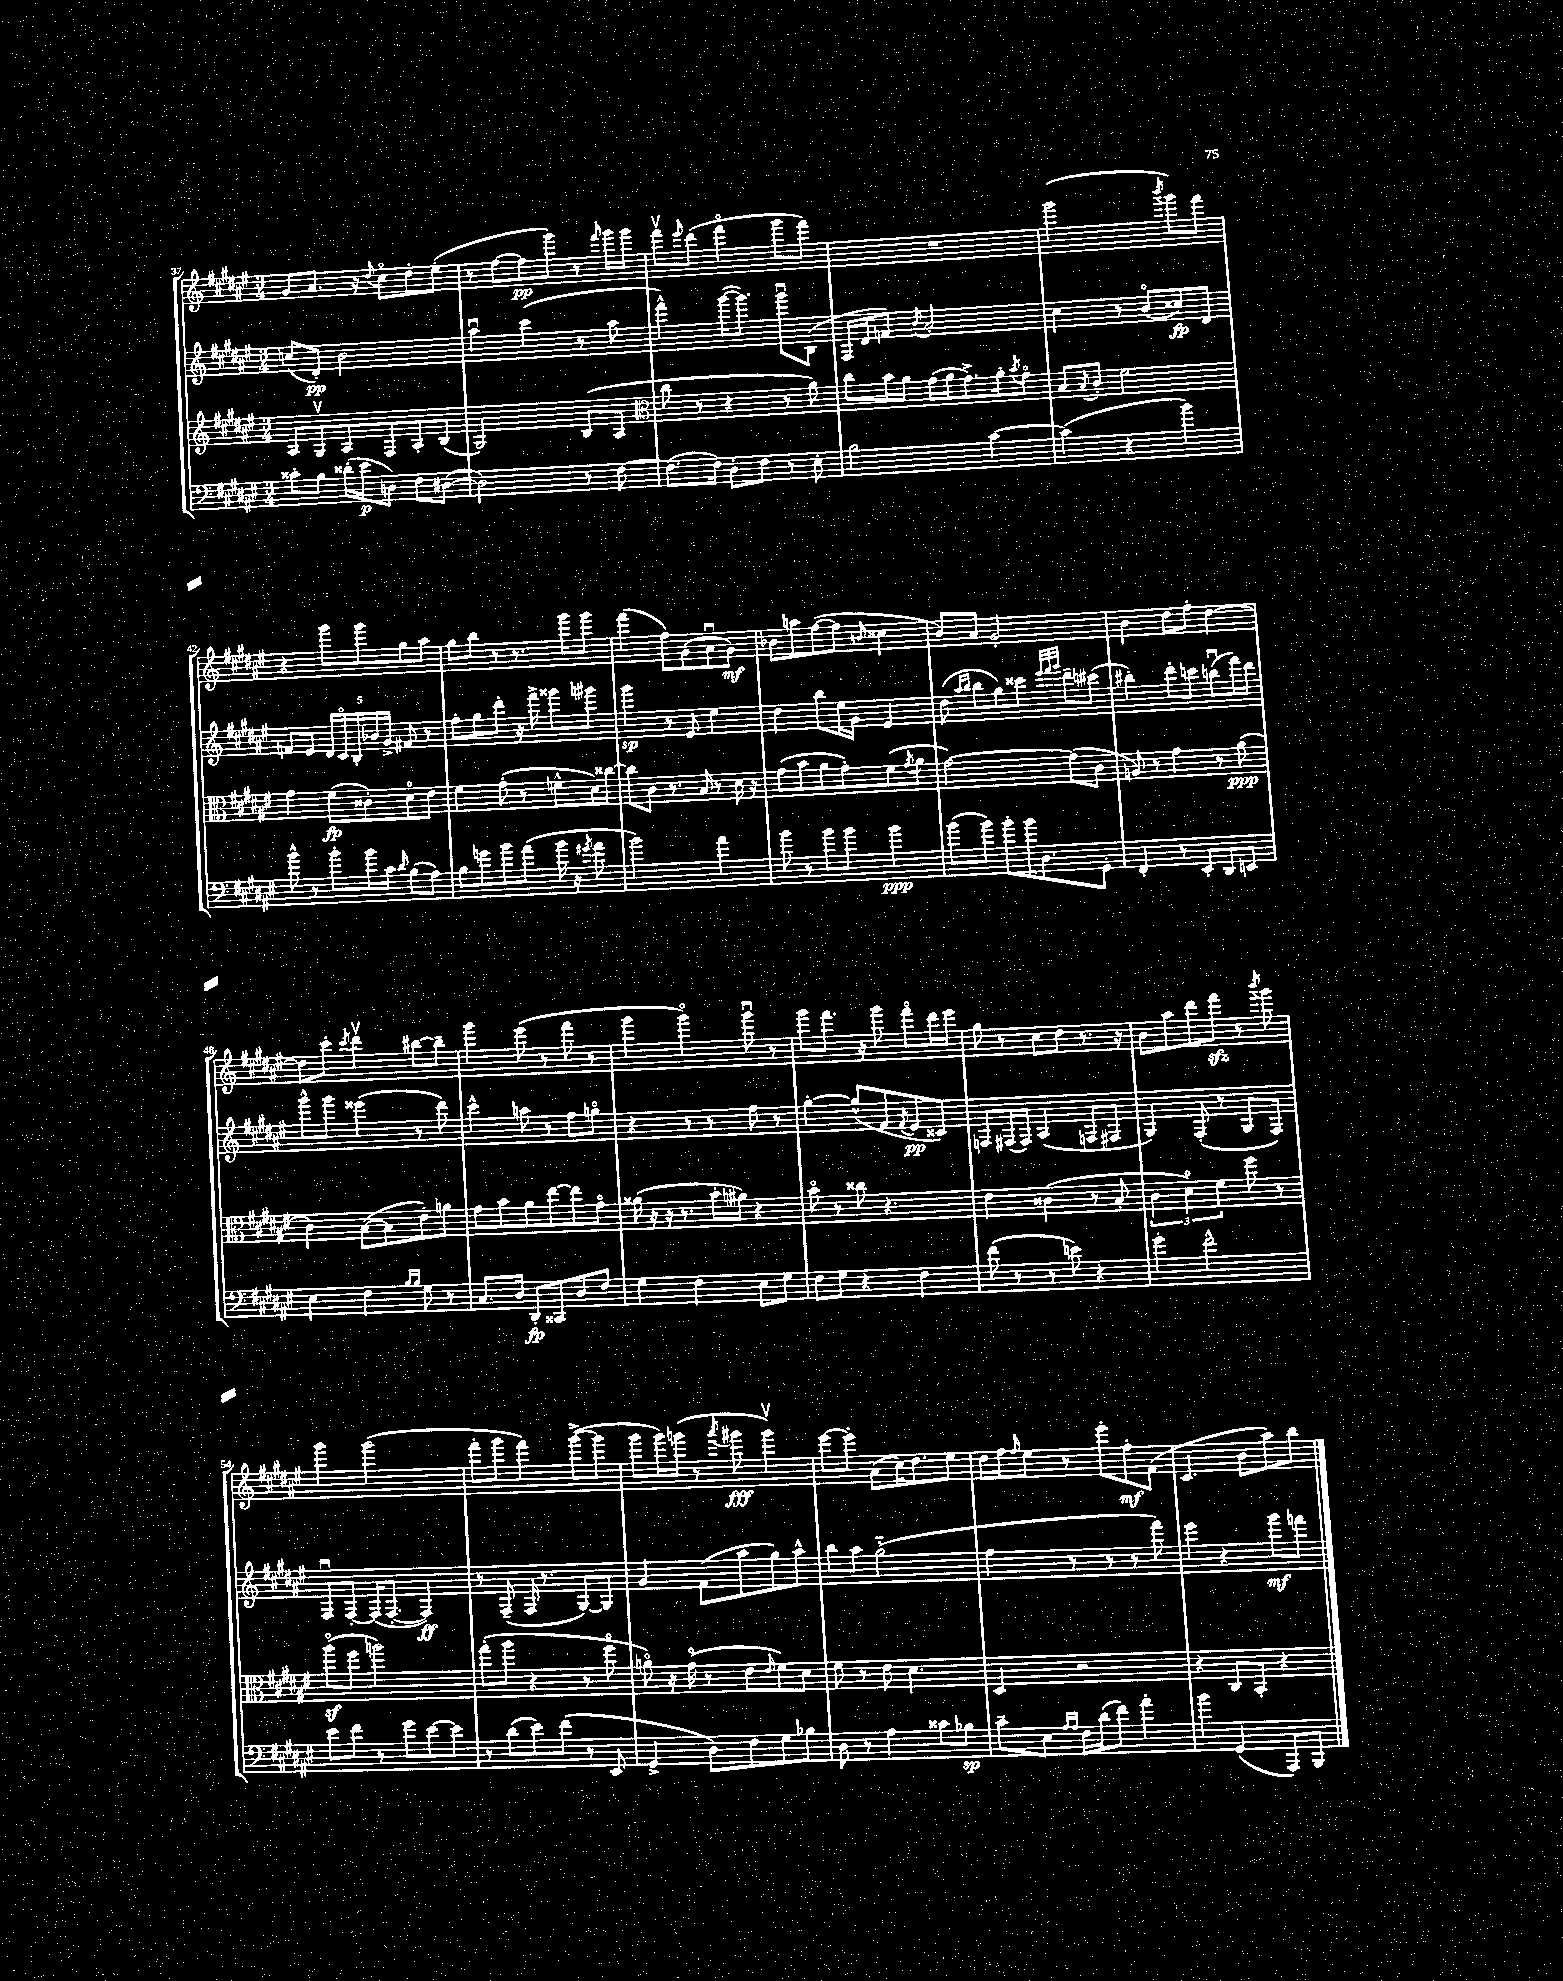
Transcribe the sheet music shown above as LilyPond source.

<<
\new StaffGroup <<
\new Staff = "s0" {
    \clef treble \key fis \major \numericTimeSignature \time 3/4
    gis'8 ais'8. r16 \appoggiatura { dis''8 } cis''8\flageolet dis''8-. eis''8-.( |
    r8 fis''8~ fis''8\pp gis'''8) r8 \grace { fis'''16 } gis'''16 gis'''16 |
    fis'''8\upbow \grace { eis'''16 } dis'''8( fis'''4\flageolet gis'''8 fis'''8) |
    R2. |
    gis'''2( \acciaccatura { b'''8 } gis'''8) fis'''8 |
    r4 gis'''8 gis'''8 gis''8 ais''8 |
    gis''8 b''8 r8 r8. gis'''16 gis'''8 |
    fis'''4( fis''8) gis'8( ais'8\downbow gis'8\mf) |
    bes'8 a''8 fis''8~( fis''8 \grace { b'16 } cisis''4 |
    b'8) ais'8 gis'2-. |
    b'4 dis''8 fis''8-. dis''4~ |
    dis''8 cis'''8-. \acciaccatura { cis'''8 } dis'''4\upbow bis''8~ bis''8-- |
    gis'''4 eis'''8( r8 fis'''8 r8 |
    gis'''4 gis'''4\flageolet) gis'''8\downbow r8 |
    gis'''8 fis'''8. r16 gis'''8 fis'''8\flageolet dis'''16 eis'''16 |
    gis''8 r8 cis''8 dis''8 r8. r16 |
    b'8 ais''8 dis'''8 fis'''8\sfz r8 \acciaccatura { b'''8 } gis'''8 |
    gis'''4 gis'''2( |
    fis'''8-. gis'''8 fis'''4) gis'''8~->( gis'''8 |
    gis'''8 gis'''16) g'''16( r8 \acciaccatura { ais'''8 } gis'''8\fff gis'''4\upbow) |
    eis'''8~ eis'''8-. ais'8( cis''16) dis''8. eis''8 |
    dis''16 fis''16 \grace { fis''16 } eis''8 r8 eis'''8-. fis''8-.\mf fis'8( |
    cis'4. b'8 ais''8) b''8 \bar "|." |
}
\new Staff = "s1" {
    \clef treble \key fis \major \numericTimeSignature \time 3/4
    c''8( dis'8-.\pp) b'2 |
    ais''4\downbow cis'''4( r8 ais''8 |
    fis'''4-^) gis'''16~( gis'''8.) gis'''8\downbow b8( |
    fis16 dis'16 f'8) \acciaccatura { b'8 } ais'2-. |
    cis''4 r8 b'8\flageolet( cisis''8\fp) dis'8 |
    f'8 eis'8 \tuplet 5/4 { dis'16 cis'16\flageolet b16-. bes'16 gis'16-> } fis'8 r8 |
    fis''8-. gis''8 dis'''8-. r16 fis'''16-> gisis'''8 gis'''8 |
    gis'''4\sp r8 eis'8 eis''4 |
    dis''4 b''8 eis''16 gis'16 eis'4 |
    dis''8( \grace { ais''16 b''16 } b''8 gis''8) cisis'''8 \grace { eis'''32 fis'''32 gis'''32 } dis'''8-- cis'''8( |
    bis''4-.) dis'''8-. c'''8 b''8\downbow( fis'''16) dis'''16 |
    gis'''8-^ gis'''8 eisis'''4( r8 dis'''8) |
    cis'''4-^ a''8 r8 fis''8 g''8\flageolet |
    r4 r8 r8 fis''8 r8 |
    gis''4~-. gis''8-^( fis'8 \acciaccatura { fis'8 } eis'8\pp cisis'8) |
    f8 fis16( fis16) ais4( f8 fis8 |
    gis4) fis8-.( r8 gis8 fis8) |
    fis8\downbow fis8~-. fis16( fis8.~-. fis4\ff) |
    r8 fis8--( fis16 r8. gis8~) gis8 |
    gis'4 fis'8( ais''8 gis''8) ais''8-^ |
    b''8 ais''8 gis''2-_( |
    fis''4 r8 r8 r8 fis'''8) |
    eis'''4 r4 gis'''8\mf f'''8 \bar "|." |
}
\new Staff = "s2" {
    \clef treble \key fis \major \numericTimeSignature \time 3/4
    ais8 gis8\upbow ais8 fis8 ais8-. b8( |
    gis2) b8( ais8 |
    \clef alto cis''8 r8 r4 r8 ais'8) |
    cis''8 b'16 ais'16 gis'16( ais'16 gis'8.->) ais'16-. \acciaccatura { b'8 } gis'8\flageolet |
    b8 \acciaccatura { b8 } cis'8-. fis'2 |
    gis'4 fis'8\fp( cisis'8-.) dis'8\flageolet eis'8 |
    fis'4 gis'8-.( r8 f'8-^ dis'16) cisis''16~ |
    cisis''8 cis'8 r8. b16 r8 dis'16 r16 |
    gis'8( b'8 ais'8 gis'8-.) fis'8( \acciaccatura { gis'8 } ais'8 |
    gis'2~) gis'8( cis'8 |
    a8) r8 gis'4 r8 ais'8\ppp( |
    cis'4) b8~( b8 eis'8-.) a'8 |
    gis'8 b'8 ais'8 eis''8~ eis''8 gis'8\flageolet |
    aisis'16( r16 r16 r8. b'16-. ais'16) r4 |
    b'8\flageolet r8 cisis''8 r4. |
    eis'4 cisis'4( r8 b8-. |
    \tuplet 3/2 { cis'4 dis'4\flageolet) fis'4 } fis''8 r8 |
    ais''8\flageolet\sf( fis''8 a''2) |
    gis''8-.( ais''8 r4 r8 fis''8\flageolet |
    a'8\flageolet) r16 gis'16\flageolet( r8 eis'8 \grace { eis'16 } fis'8) dis'8 |
    fis'8 r8 eis'8 dis'4. |
    dis4 r2 |
    r4 cis8 b,8-. r4 \bar "|." |
}
\new Staff = "s3" {
    \clef bass \key fis \major \numericTimeSignature \time 3/4
    cisis'8-. b8 disis'16-.( eis'16\p d8) fis8 dis8~( |
    dis2) r8 fis8~ |
    fis8.( fis16) dis8-. fis8 r8 eis8-. |
    b2 cis'4~ |
    cis'4( r4 b'4) |
    b'8-^ r8 b'8-. b'16 cis'16 \grace { dis'16 } b8( ais8) |
    b8 g'8 b'8 ais'8( b'16 r16 \acciaccatura { gis'8 } ais'8 |
    b'2) ais'4 |
    b'8 r8 b'8 b'8 b'4\ppp |
    b'8( b'8) b'8-. b'16 dis8. gis,8-. |
    fis,4-. r8 eis,8-. dis,8 e,8 |
    eis4 fis4 \grace { b16 b16 } gis8 r8 |
    cis8. dis16 dis,8-.\fp cisis,8 dis8 fis8 |
    gis4 fis4 eis8 gis8 |
    fis8 gis8 r4 fis4 |
    fis'8( r8 r8 e'8) r4 |
    gis'4-. fis'2-^ |
    eis'8 fis'8 r8 gis'8 eis'8~ eis'8 |
    r8 dis'8( eis'8) fis'8( r8 eis,8 |
    gis,4-> dis8) fis8 gis8 bes8 |
    dis8 r8 ais4 cisis'8 bes8\sp |
    cis'8-- eis8 \grace { ais16 ais16 } fis16 dis'16( fis'8) ais'4-. |
    b'4 gis,4( ais,,8) b,,8 \bar "|." |
}
>>
>>
\layout { \context { \Score currentBarNumber = #37 } }
